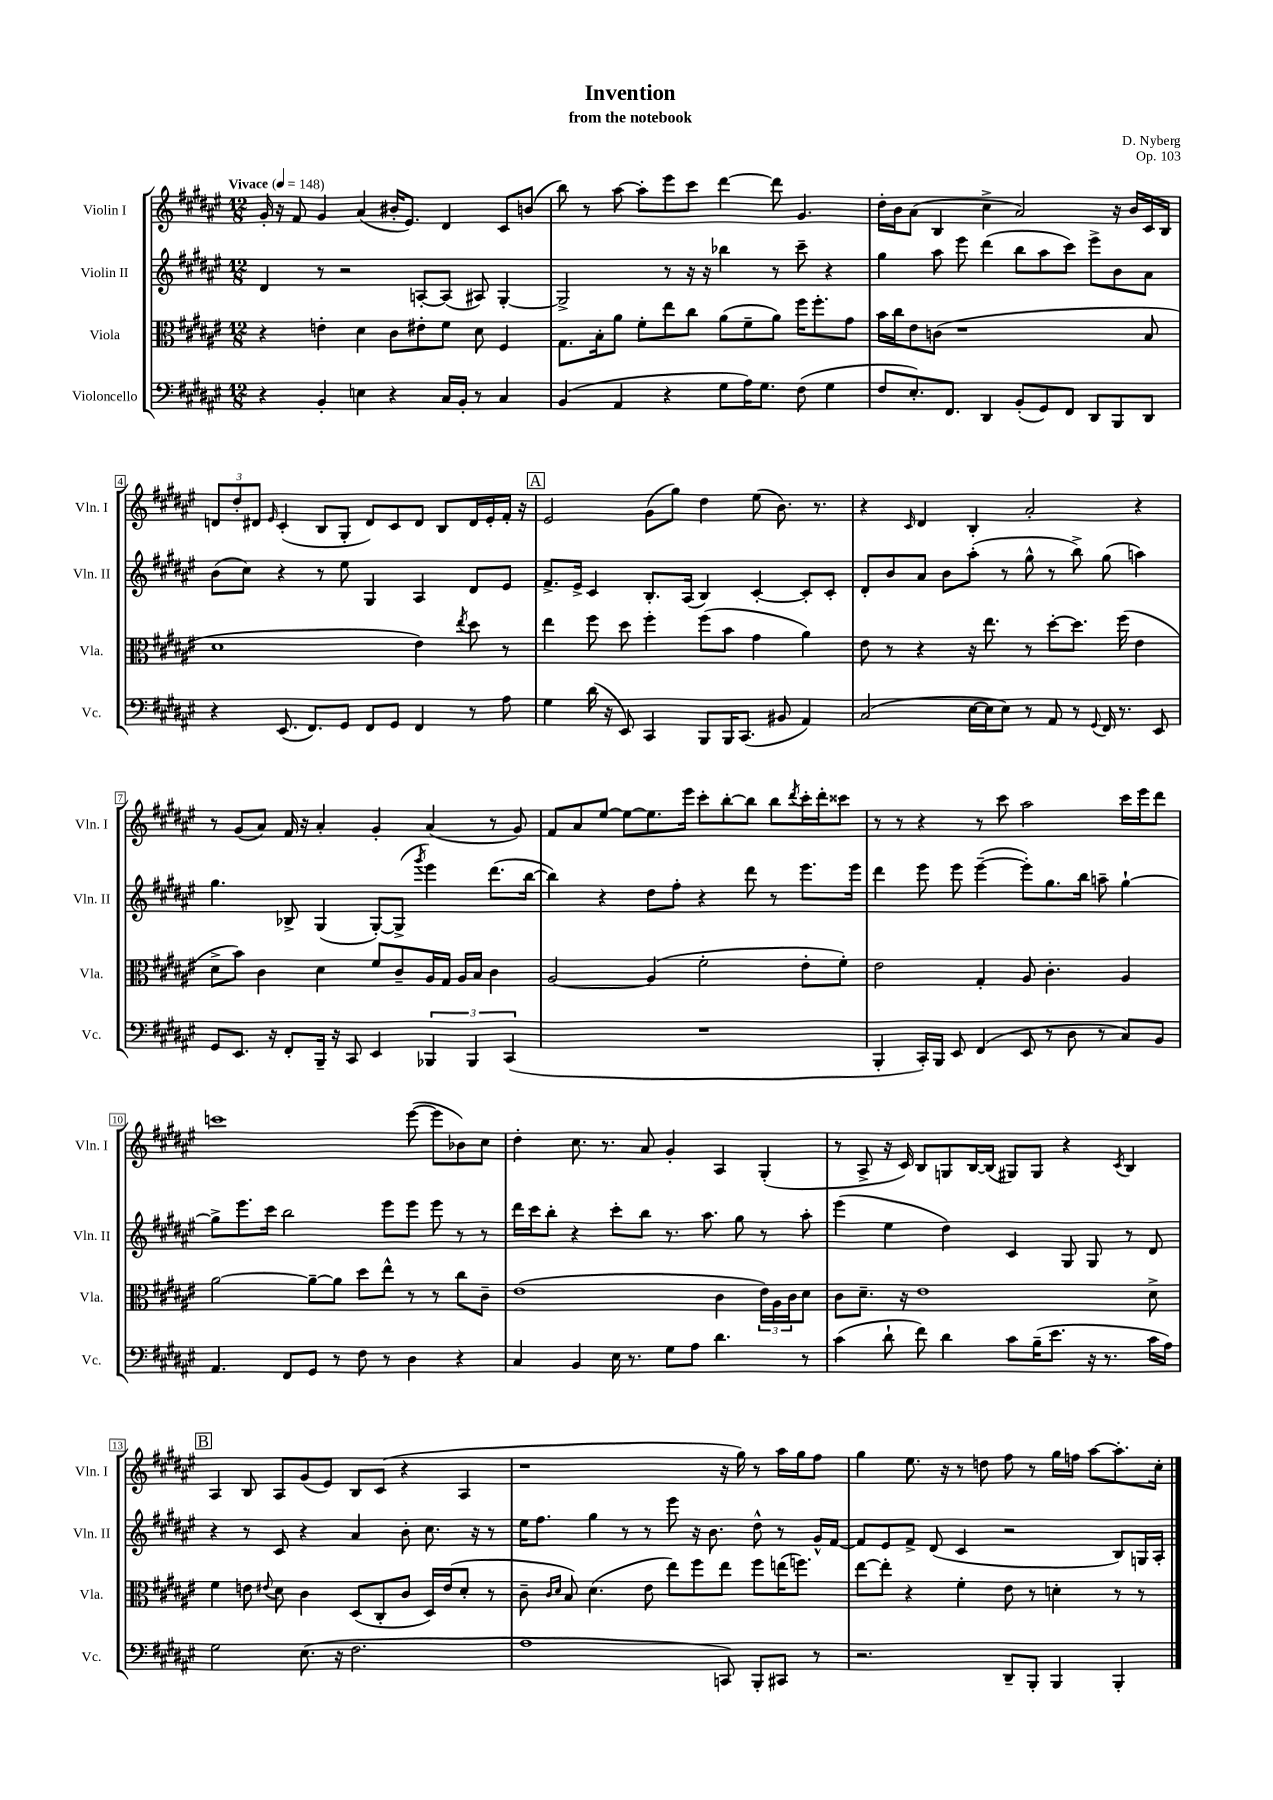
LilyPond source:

\header { title = "Invention" composer = "D. Nyberg" subtitle = "from the notebook" opus = "Op. 103" }
<<
\new StaffGroup <<
\new Staff = "s0" \with { instrumentName = "Violin I" shortInstrumentName = "Vln. I" } {
    \clef treble \key fis \major \numericTimeSignature \time 12/8 \tempo "Vivace" 4 = 148
    gis'16-. r16 fis'8 gis'4 ais'4( bis'16-. eis'8.) dis'4 cis'8 b'8( |
    b''8) r8 ais''8~ ais''8-. eis'''8 cis'''8 dis'''4~ dis'''8 gis'4. |
    dis''16-. b'16 ais'8( b4 cis''4-> ais'2) r16 b'16 cis'16 b16 |
    \tuplet 3/2 { d'8 dis''8-. dis'8 } \grace { eis'16 } cis'4-.( b8 gis8-. dis'8) cis'8 dis'8 b8 dis'16 eis'16-. fis'16-. r16 |
    \mark \markup { \box "A" } eis'2 gis'8( gis''8) dis''4 eis''8( b'8.) r8. |
    r4 \grace { cis'16 } dis'4 b4-. ais'2-. r4 |
    r8 gis'8( ais'8) fis'16 r16 ais'4-. gis'4-. ais'4( r8 gis'8) |
    fis'8 ais'8 eis''8~ eis''8~ eis''8. eis'''16 cis'''8-. b''8~-. b''8 b''8 \acciaccatura { dis'''8 } cis'''16-. dis'''16-. cisis'''8 |
    r8 r8 r4 r8 cis'''8 ais''2 cis'''16 eis'''16 dis'''8 |
    c'''1 eis'''8~( eis'''8 bes'8) cis''8 |
    dis''4-. cis''8. r8. ais'8 gis'4-. ais4 gis4-.( |
    r8 ais8-> r16 cis'16) b8 g8 b16~ b16( gis8) gis8 r4 \acciaccatura { cis'8 } b4 |
    \mark \markup { \box "B" } ais4 b8 ais8 gis'8( eis'8) b8 cis'8( r4 ais4 |
    r1 r16 gis''16) r8 ais''16 gis''16 fis''8 |
    gis''4 eis''8. r16 r8 d''8 fis''8 r8 gis''16 f''16 ais''8~ ais''8.-. cis''16-. \bar "|." |
}
\new Staff = "s1" \with { instrumentName = "Violin II" shortInstrumentName = "Vln. II" } {
    \clef treble \key fis \major \numericTimeSignature \time 12/8
    dis'4 r8 r2 a8~-. a8( ais8) gis4~-. |
    gis2-> r8 r16 r16 bes''4 r8 cis'''8-- r4 |
    gis''4 ais''8 eis'''8 dis'''4( b''8 ais''8 cis'''8) eis'''8-> b'8 ais'8 |
    b'8( cis''8) r4 r8 eis''8 gis4 ais4 dis'8 eis'8 |
    \mark \markup { \box "A" } fis'8.-> eis'16-> cis'4 b8.-. ais16( b4) cis'4~-. cis'8-. cis'8-. |
    dis'8-. b'8 ais'8 b'8 ais''8-.( r8 gis''8-^ r8 b''8->) gis''8( a''4) |
    gis''4. bes8-> gis4( gis8~-.) gis8->( \acciaccatura { gis'''8 } eis'''4) dis'''8.( b''16~ |
    b''4) r4 dis''8 fis''8-. r4 dis'''8 r8 eis'''8. eis'''16 |
    dis'''4 eis'''8 eis'''8 eis'''4~--( eis'''8-.) gis''8. b''16 a''8-- gis''4~-! |
    gis''8-> eis'''8. cis'''16 b''2 eis'''8 eis'''8 eis'''8 r8 r8 |
    dis'''16 cis'''16 b''8-. r4 cis'''8-. b''8 r8. ais''8. gis''8 r8 ais''8-. |
    eis'''4( eis''4 dis''4) cis'4 gis8 gis8 r8 dis'8 |
    \mark \markup { \box "B" } r4 r8 cis'8 r4 ais'4 b'8-. cis''8. r16 r8 |
    eis''16 fis''8. gis''4 r8 r8 eis'''8 r16 b'8. dis''8-^ r8 gis'16-^ fis'16~ |
    fis'8 eis'8 fis'8-> dis'8( cis'4 r2 b8) g16 ais16-. \bar "|." |
}
\new Staff = "s2" \with { instrumentName = "Viola" shortInstrumentName = "Vla." } {
    \clef alto \key fis \major \numericTimeSignature \time 12/8
    r4 e'4-. dis'4 cis'8 eis'8-. fis'8 dis'8 fis4 |
    gis8. b16-. ais'8 fis'8-. eis''8 cis''8 ais'8( fis'8-- ais'8) fis''16 fis''8.-. gis'8 |
    b'16 cis''16 eis'8 c'8( r1 b8 |
    dis'1 eis'4) \acciaccatura { eis''8 } dis''8 r8 |
    \mark \markup { \box "A" } eis''4 fis''8 dis''8 fis''4-. fis''8( b'8 gis'4 ais'4) |
    eis'8 r8 r4 r16 eis''8. r8 dis''8~-. dis''8. fis''16( eis'4 |
    dis'8-> b'8) cis'4 dis'4 fis'8 cis'8-- ais16 gis16 ais16 b16 cis'4 |
    ais2~ ais4( fis'2-. eis'8-. fis'8-.) |
    eis'2 gis4-. ais8 cis'4.-. ais4 |
    ais'2~ ais'8~-- ais'8 dis''8 eis''8-^ r8 r8 cis''8 cis'8-- |
    eis'1( cis'4 \tuplet 3/2 { eis'16) ais16 cis'16 } dis'8 |
    cis'8 dis'8.-- r16 eis'1 dis'8-> |
    \mark \markup { \box "B" } fis'4 e'8 \appoggiatura { eis'8 } dis'8 cis'4 dis8( cis8-. cis'8 dis16) eis'16( dis'8-. r8 |
    cis'8-- \grace { cis'16 dis'16 } b8) dis'4.( eis'8 eis''8) fis''8 eis''8 fis''8 e''16( f''8.) |
    eis''8~ eis''8-. r4 fis'4-. eis'8 r8 d'4-. r8 r8 \bar "|." |
}
\new Staff = "s3" \with { instrumentName = "Violoncello" shortInstrumentName = "Vc." } {
    \clef bass \key fis \major \numericTimeSignature \time 12/8
    r4 b,4-. e4 r4 cis16 b,16-. r8 cis4 |
    b,4( ais,4 r4 gis8 ais16) gis8. fis8( gis4 |
    fis8 eis8.-.) fis,8. dis,4 b,8-.( gis,8) fis,8 dis,8 b,,8 dis,8 |
    r4 eis,8.( fis,8.) gis,8 fis,8 gis,8 fis,4 r8 ais8 |
    \mark \markup { \box "A" } gis4 dis'16( r16 eis,8) cis,4 b,,8 b,,16 cis,8.( bis,8 ais,4) |
    cis2( eis16~ eis16 eis8) r8 ais,8 r8 \appoggiatura { gis,8 } fis,16 r8. eis,8 |
    gis,8 eis,8. r16 fis,8-. b,,16-- r16 cis,8 eis,4 \tuplet 3/2 { bes,,4 bes,,4 cis,4( } |
    R1. |
    b,,4-. cis,16-.) b,,16 eis,8 fis,4( eis,8 r8 dis8 r8 cis8) b,8 |
    ais,4. fis,8 gis,8 r8 fis8 r8 dis4 r4 |
    cis4 b,4 eis16 r8. gis8 ais8 dis'4. r8 |
    cis'4( dis'8-! fis'8) dis'4 cis'8 b16--( eis'8. r16 r8. cis'16 ais16) |
    \mark \markup { \box "B" } gis2 eis8.( r16 fis2. |
    ais1 c,8) b,,8-. cis,8 r8 |
    r2. dis,8-- b,,8-. b,,4 b,,4-. \bar "|." |
}
>>
>>
\layout { \context { \Score \override BarNumber.stencil = #(make-stencil-boxer 0.1 0.3 ly:text-interface::print) } }
